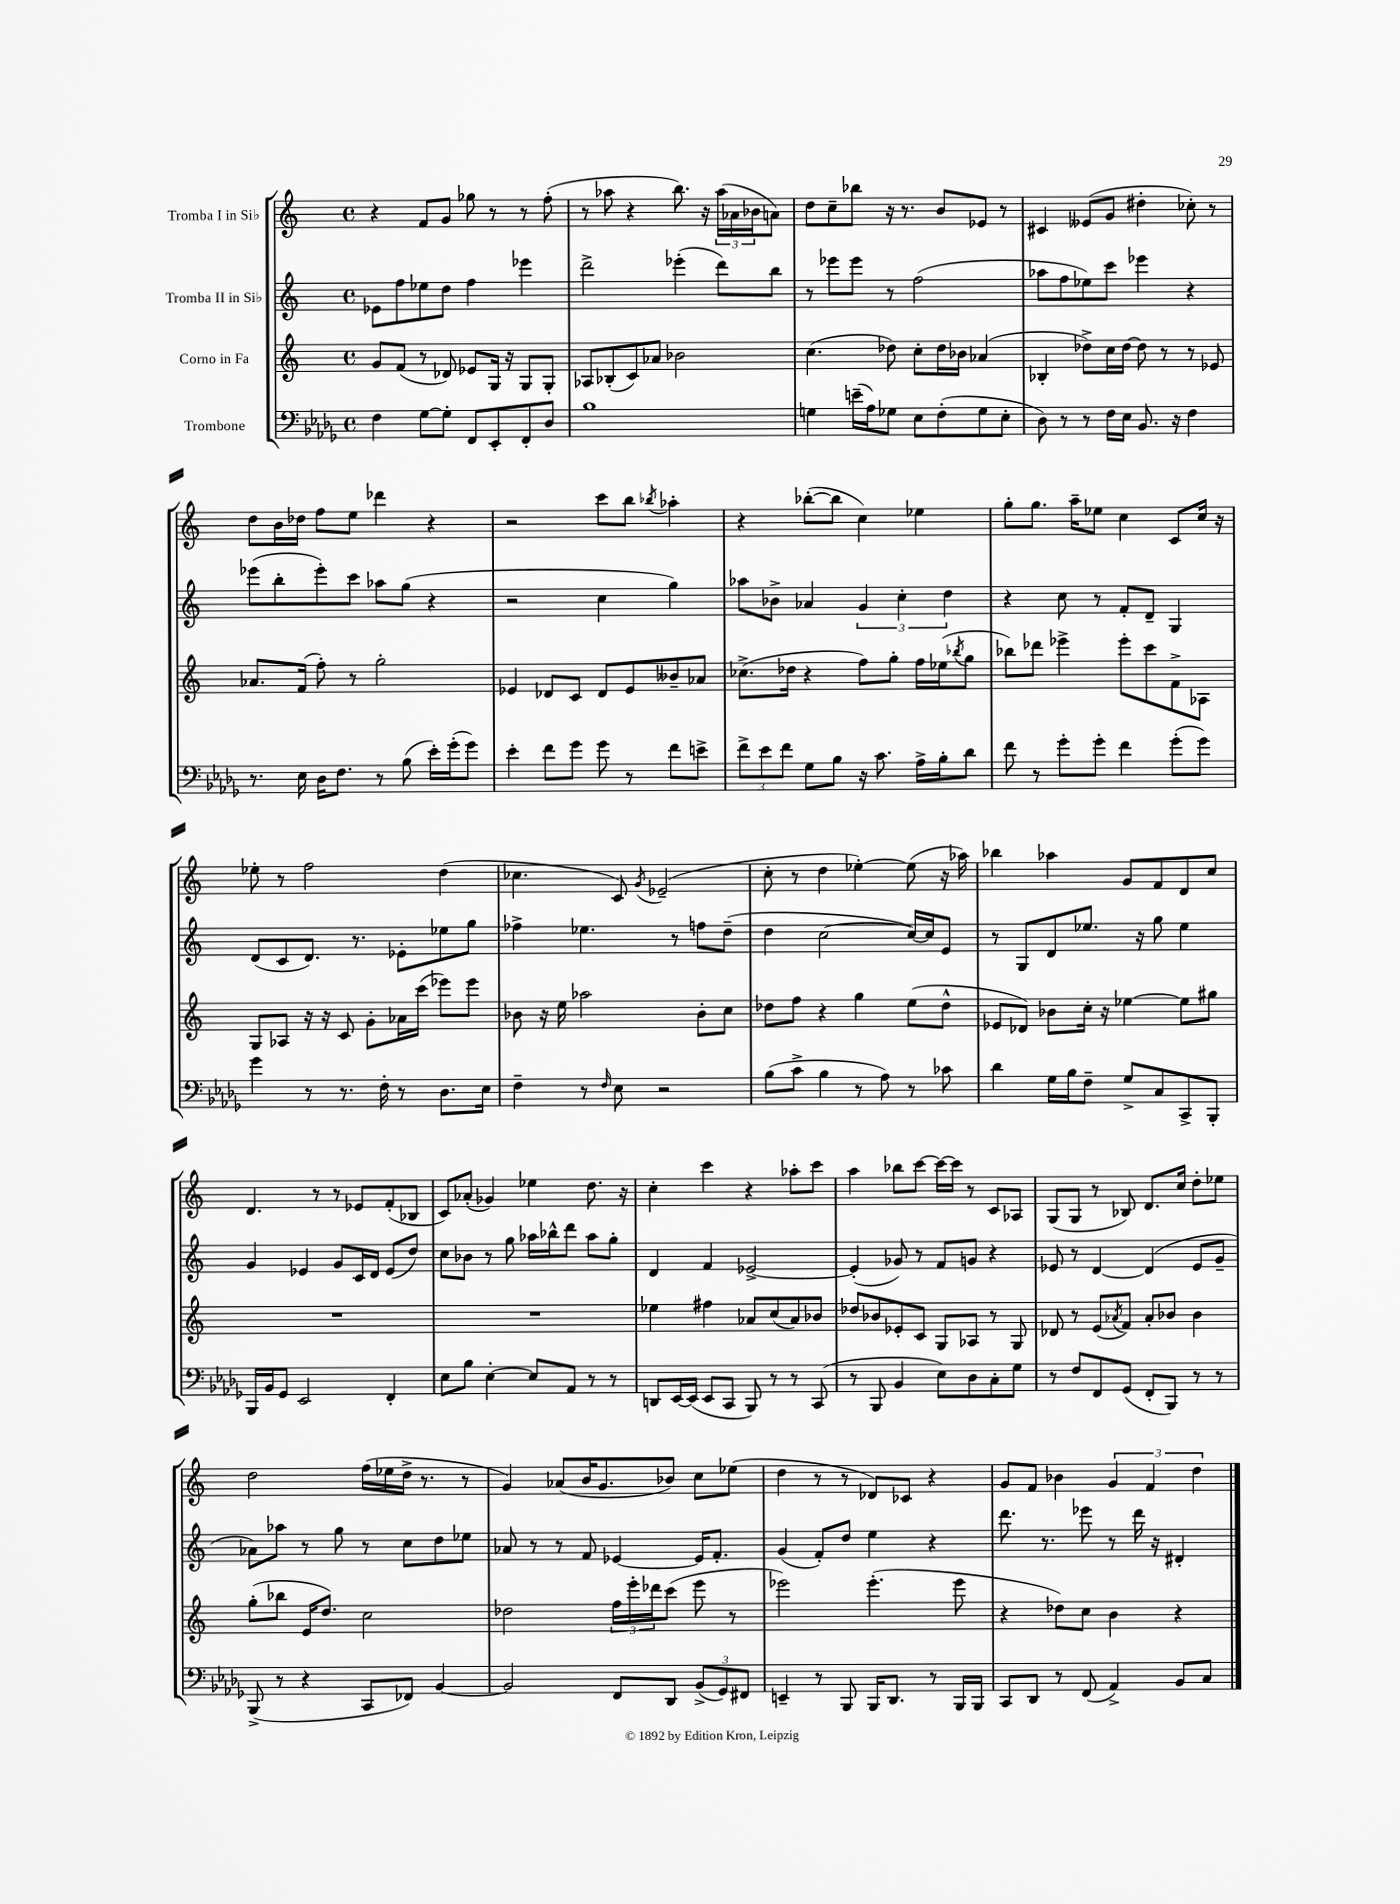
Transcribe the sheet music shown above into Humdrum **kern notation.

**kern	**kern	**kern	**kern
*staff4	*staff3	*staff2	*staff1
*clefF4	*clefG2	*clefG2	*clefG2
*k[b-e-a-d-g-]	*k[]	*k[]	*k[]
*M4/4	*M4/4	*M4/4	*M4/4
*met(c)	*met(c)	*met(c)	*met(c)
4F	8g	8e-	4r
.	(8f	8ff	.
[8G-	8r	8ee-	8f
8G-']	8d-)	8dd	8g
8FF	8e-	4ff	8gg-
8EE-'	16G	.	8r
.	16r	.	.
8FF'	8G	4eee-	8r
8D-	8G'	.	(8ff'
=	=	=	=
1B-	8A-	2ddd^	8r
.	(8B-'	.	8aa-
.	8c)	.	4r
.	8a-	.	.
.	2b-	(4eee-'	8.bb)
.	.	.	16r
.	.	8ddd)	(24aa-
.	.	.	24a-
.	.	.	24b-
.	.	8bb	8a)
=	=	=	=
4G	(4.cc	8r	8dd
.	.	8eee-	8cc~
(16e~	.	8eee-	8bb-
16A-)	.	.	.
8G-	8dd-)	8r	16r
.	.	.	8.r
8E-	8cc'	(2ff	.
(8F'	16dd-	.	8b
.	16b-	.	.
8G-	(4a-	.	8e-
8E-'	.	.	8r
=	=	=	=
8D-)	4B-'	8aa-	4c#
8r	.	8ff	.
8r	8dd-^)	8ee-)	(8e--
16F	16cc	8ccc	8g
16E-	[16dd-	.	.
8.BB-	8dd-]	4eee-	4dd#'
.	8r	.	.
16r	.	.	.
4F	8r	4r	8cc-')
.	8e-	.	8r
=	=	=	=
8.r	8.a-	(8eee-	8dd
.	.	8bb'	16b
16E-	(16f	.	16dd-
16D-	8ff')	8eee-')	8ff
8.F	.	.	.
.	8r	8ccc	8ee
8r	2gg'	8aa-	4ddd-
(8B-	.	(8gg	.
16e-')	.	4r	4r
(16g-'	.	.	.
8g-)	.	.	.
=	=	=	=
4e-'	4e-	2r	2r
8f	8d-	.	.
8g-	8c	.	.
8g-	8d-	4cc	8ccc
8r	8e-	.	8bb
.	.	.	8qbb-
8f	8b--~	4gg)	4aa-'
8e^	8a-	.	.
=	=	=	=
12f^	(8.cc-^	8aa-	4r
12e-	.	.	.
.	.	8b-^	.
12f	.	.	.
.	16dd-	.	.
8G-	4r	4a-	([8bb-'
8B-	.	.	8bb-]
16r	8ff)	6g	4cc)
8.c	.	.	.
.	8gg'	.	.
.	.	6cc'	.
16A-^	16ff	.	4ee-
16B-'	(16ee-	.	.
.	.	6dd	.
.	8qbb-	.	.
8d-	8gg	.	.
=	=	=	=
8f	8bb-)	4r	8gg'
8r	8ddd-	.	8.gg
8g-'	4eee-^	8cc	.
.	.	.	16aa~
8g-'	.	8r	8ee-
4f	8eee-'	8f'	4cc
.	8ccc	8d~	.
(8g-'	8f^	4G	8c
8g-)	8A-	.	16cc
.	.	.	16r
=	=	=	=
4g-	8G	(8d	8ee-'
.	8A-	8c	8r
8r	16r	8.d)	2ff
.	16r	.	.
8.r	8c	.	.
.	.	8.r	.
.	8g'	.	.
16F'	.	.	.
8r	16a-	8e-'	.
.	(16ccc	.	.
8.D-	8eee-)	8ee-	(4dd
.	8eee-	8gg	.
16E-	.	.	.
=	=	=	=
4F~	8b-	4ff-^	4.cc-
.	16r	.	.
.	16ee	.	.
8r	2aa-	4.ee-	.
16qqF	.	.	.
8E-	.	.	8c)
.	.	.	8qg
2r	.	.	(2e-~
.	.	8r	.
.	8b-'	8ff	.
.	8cc	(8dd~	.
=	=	=	=
(8B-	8dd-	4dd	8cc'
8c^	8ff	.	8r
4B-	4r	[2cc	4dd
8r	4gg	.	[4ee-')
8A-)	.	.	.
8r	(8ee	16cc_)	(8ee-]
.	.	16cc]	.
8c-	8dd-^^	8e	16r
.	.	.	16aa-)
=	=	=	=
4d-	8e-	8r	4bb-
.	8d-)	8G	.
16G-	8b-	8d	4aa-
16B-	.	.	.
8F~	16cc'	8.ee-	.
.	16r	.	.
8G-^	[4ee-	.	8g
.	.	16r	.
8C	.	8gg	8f
8CC^	8ee-]	4ee-	8d
8BBB-'	8gg#	.	8cc
=	=	=	=
16BBB-	1r	4g	4.d
16BB-	.	.	.
8GG-	.	.	.
2EE-	.	4e-	.
.	.	.	8r
.	.	8g	8r
.	.	16c	8e-
.	.	16d	.
4FF'	.	(8e-	(8f'
.	.	8dd)	8B-
=	=	=	=
8E-	1r	8cc	8c)
8B-	.	8b-	(8a-'
[4E-'	.	8r	4g-)
.	.	8gg	.
8E-]	.	16aa-	4ee-
.	.	16bb-^^	.
8AA-	.	8ddd	.
8r	.	8aa-	8.dd
8r	.	8gg'	.
.	.	.	16r
=	=	=	=
8DD	4ee-	4d	4cc'
[16EE-	.	.	.
(16EE-]	.	.	.
8EE-	4ff#	4f	4ccc
8CC	.	.	.
8BBB-)	8a-	[2e-^	4r
8r	(8cc	.	.
8r	8a-)	.	8aa-'
(8CC	8b-	.	8ccc
=	=	=	=
8r	8dd-	(4e-']	4aa
8BBB-	8b-	.	.
4BB-	8e-'	8g-)	8bb-
.	8c	8r	[8ccc
8E-)	8G	8f	16ccc_
.	.	.	16ccc]
8D-	8A-	8g	8r
8C'	8r	4r	8c
8G-	8G	.	8A-
=	=	=	=
8r	8d-	8e-	(8G
8F	8r	8r	8G
8FF	(8e	[4d	8r
.	8qa-	.	.
(8GG-	8f)	.	8B-)
8FF'	8a-'	(4d]	8.d
8BBB-)	8b-	.	.
.	.	.	16cc
8r	4b-	8e-	8dd'
8r	.	8g~	8ee-
=	=	=	=
(8BBB-^	(8gg'	8a-)	2dd
8r	8bb-	8aa-	.
4r	16e	8r	.
.	8.dd)	.	.
.	.	8gg	.
8CC	2cc	8r	(16ff
.	.	.	16ee-
8FF-)	.	8cc	16dd^
.	.	.	8.r
[4BB-	.	8dd	.
.	.	8ee-	8r
=	=	=	=
2BB-]	2dd-	8a-	4g)
.	.	8r	.
.	.	8r	(8a-
.	.	8f	16b
.	.	.	8.g
8FF	24ff	[4e-	.
.	24eee'	.	.
.	24ddd-	.	.
8DD-	(8ccc	.	8b-)
(12BB-^	8eee	16e-]	8cc
.	.	8.f'	.
12GG-)	.	.	.
.	8r	.	(8ee-
12FF#	.	.	.
=	=	=	=
4EE~	2eee-)	(4g	4dd
8r	.	8f')	8r
8BBB-	.	8dd	8r
16BBB-	(4.eee-'	4ee	8d-)
8.DD-	.	.	.
.	.	.	8c-
8r	.	4r	4r
16BBB-	8eee-	.	.
16BBB-	.	.	.
=	=	=	=
8CC	4r	8.ddd	8g
8DD-	.	.	8f
.	.	8.r	.
8r	8dd-)	.	4b-
(8FF	8cc	8eee-	.
4AA-^)	4b	8r	6g
.	.	16ddd	.
.	.	.	6f
.	.	16r	.
8BB-	4r	4d#'	.
.	.	.	6dd
8C	.	.	.
==	==	==	==
*-	*-	*-	*-
